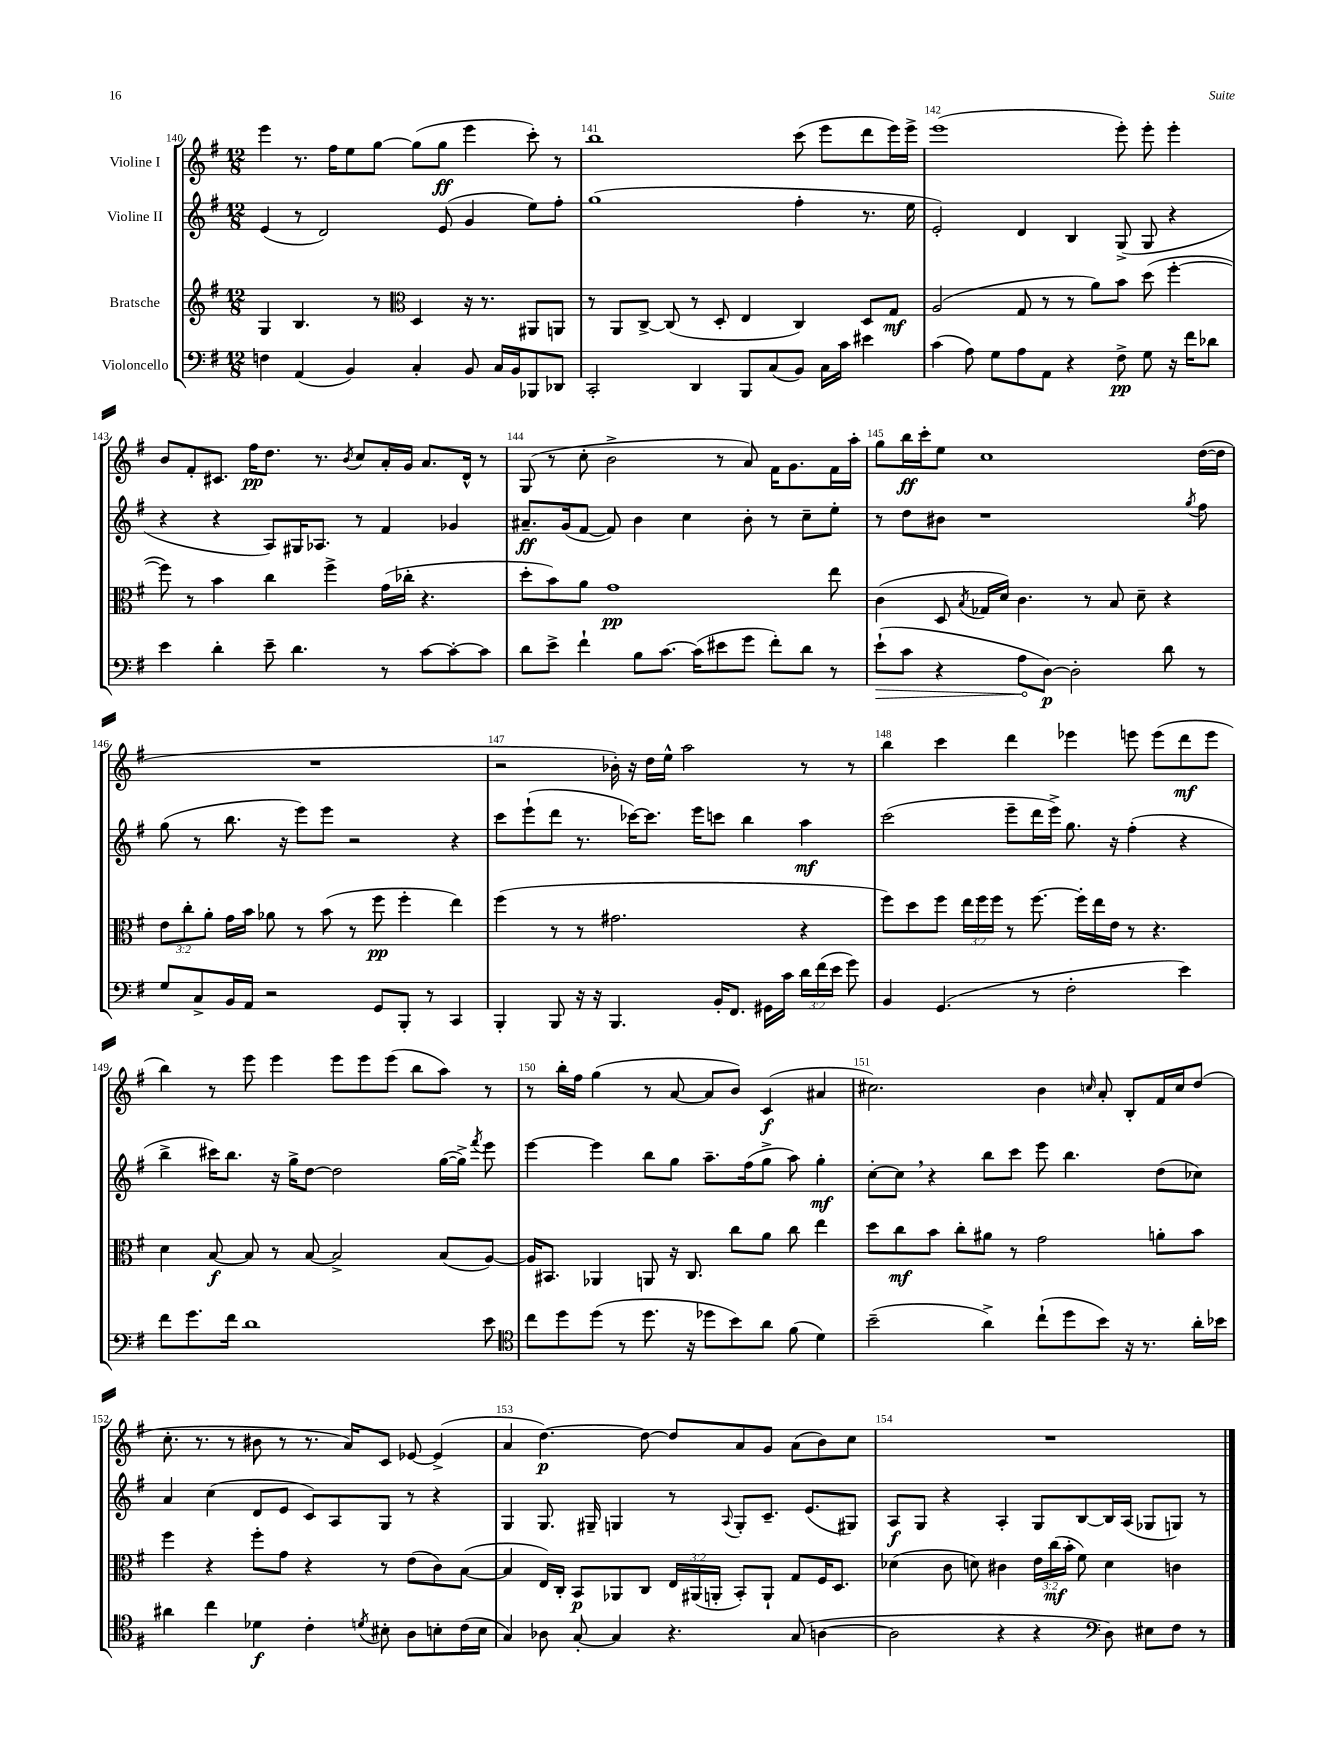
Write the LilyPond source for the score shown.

<<
\new StaffGroup <<
\new Staff = "s0" \with { instrumentName = "Violine I" } {
    \clef treble \key g \major \numericTimeSignature \time 12/8
    \autoBeamOff e'''4 r8. fis''16[ e''8 g''8]~ g''8[( g''8]\ff e'''4 c'''8-.) r8 |
    b''1 c'''8( e'''8[ d'''8 e'''16) e'''16]-> |
    e'''1( e'''8-.) e'''8-. e'''4-. |
    b'8[ fis'8-. cis'8.] fis''16[\pp d''8.] r8. \acciaccatura { b'8 } c''8[ a'16-. g'16] a'8.[ d'16]-^ r8 |
    g8( r8 c''8-. b'2-> r8 a'8) fis'16[ g'8. fis'16 a''16]-. |
    g''8[ b''16\ff c'''16-. e''8] c''1 d''16[~( d''16] |
    R1. |
    r2 bes'16-.) r16 d''16[ e''16]-^ a''2 r8 r8 |
    b''4 c'''4 d'''4 ees'''4 e'''8 e'''8[( d'''8\mf e'''8] |
    b''4) r8 e'''8 e'''4 e'''8[ e'''8 e'''8]( b''8[ a''8]) r8 |
    r8 b''16[-. fis''16] g''4( r8 a'8~ a'8[ b'8]) c'4\f( ais'4 |
    cis''2.) b'4 \grace { c''16 } a'8-. b8[-. fis'16 c''16 d''8]( |
    c''8.-. r8. r8 bis'8 r8 r8. a'16[) c'8] ees'8~ ees'4->( |
    a'4 d''4.~\p) d''8~ d''8[ a'8 g'8] a'8[( b'8) c''8] |
    R1. \bar "|." |
}
\new Staff = "s1" \with { instrumentName = "Violine II" } {
    \clef treble \key g \major \numericTimeSignature \time 12/8
    \autoBeamOff e'4( r8 d'2) e'8( g'4 e''8[) fis''8]-. |
    g''1( fis''4-. r8. e''16 |
    e'2-.) d'4 b4 g8->( g8 r4 |
    r4 r4 a8[) gis16 aes8.] r8 fis'4 ges'4 |
    ais'8.[--\ff g'16( fis'8]~ fis'8) b'4 c''4 b'8-. r8 c''8[-- e''8]-. |
    r8 d''8[ bis'8] r1 \acciaccatura { g''8 } fis''8 |
    g''8( r8 b''8. r16 e'''8[) e'''8] r2 r4 |
    c'''8[ e'''8-!( d'''8] r8. ces'''16[~) ces'''8.] e'''16[ c'''8] b''4 a''4\mf |
    c'''2( e'''8[-- d'''16 e'''16]->) g''8. r16 fis''4-.( r4 |
    b''4-> cis'''16[) b''8.] r16 g''16[-> d''8]~ d''2 g''16[~( g''16]->) \acciaccatura { fis'''8 } e'''8 |
    e'''4~ e'''4 b''8[ g''8] a''8.[-- fis''16( g''8]-> a''8) g''4-.\mf |
    c''8[~-. c''8] \breathe r4 b''8[ c'''8] e'''8 b''4. d''8[( ces''8]) |
    a'4 c''4( d'8[ e'8] c'8[) a8 g8] r8 r4 |
    g4 g8. gis16-- g4 r8 \appoggiatura { a8 } g8[-. c'8.]-- e'8.[( gis8]) |
    a8[\f g8] r4 a4-. g8[ b8~ b16 a16]( ges8[ g8]) r8 \bar "|." |
}
\new Staff = "s2" \with { instrumentName = "Bratsche" } {
    \clef treble \key g \major \numericTimeSignature \time 12/8 \override Staff.TupletNumber.text = #tuplet-number::calc-fraction-text
    \autoBeamOff g4 b4. r8 \clef alto d4 r16 r8. ais,8[ a,8] |
    r8 a,8[ c8]~-> c8( r8 d8-. e4 c4) d8[ g8]\mf |
    a2( g8 r8 r8 a'8[) b'8] d''8( fis''4~-. |
    fis''8) r8 b'4 c''4 fis''4-> g'16[( ces''16]-. r4. |
    d''8[-. b'8) a'8] g'1\pp e''8 |
    c'4( d8 \acciaccatura { b8 } ges16[ d'16]) c'4. r8 b8 d'8-- r4 |
    \tuplet 3/2 { e'8[ c''8-. a'8]-. } g'16[ b'16] aes'8 r8 b'8( r8 fis''8\pp fis''4-. e''4) |
    fis''4( r8 r8 gis'2. r4 |
    fis''8[) d''8 fis''8] \tuplet 3/2 { e''16[ fis''16 fis''16] } r8 fis''8.~ fis''16[-. e''16 e'16] r8 r4. |
    d'4 b8~\f b8 r8 b8~ b2-> b8[( a8]~) |
    a16[ bis,8.] aes,4 a,8 r16 c8. c''8[ a'8] c''8 e''4 |
    d''8[ c''8\mf b'8] c''8[-. ais'8] r8 g'2 a'8[-. b'8] |
    fis''4 r4 fis''8[-. g'8] r4 r8 e'8[( c'8) b8]~( |
    b4 e16[) c16]-. b,8[\p aes,8 c8] \tuplet 3/2 { e16[ ais,16( a,16]-. } b,8[-.) a,8]-! g8[ fis16 d8.] |
    des'4( c'8 d'8) cis'4 \tuplet 3/2 { e'16[ c''16\mf( b'16]-. } fis'8) d'4 c'4 \bar "|." |
}
\new Staff = "s3" \with { instrumentName = "Violoncello" } {
    \clef bass \key g \major \numericTimeSignature \time 12/8 \override Staff.TupletNumber.text = #tuplet-number::calc-fraction-text
    \autoBeamOff f4 a,4( b,4) c4-. b,8 c16[ b,16 bes,,8 des,8] |
    c,2-. d,4 b,,8[ c8( b,8]) c16[ c'16] eis'4 |
    c'4( a8) g8[ a8 a,8] r4 fis8->\pp g8 r16 fis'16[ des'8] |
    e'4 d'4-. e'8-- d'4. r8 c'8[~ c'8~-. c'8] |
    d'8[ e'8]-> fis'4-! b8[ c'8.]~ c'16[( eis'8 g'8] fis'8[-.) d'8] r8 |
    \once \override Hairpin.circled-tip = ##t e'8[-!\>( c'8] r4 a8[\! d8]~\p) d2-. d'8 r8 |
    g8[ c8-> b,16 a,16] r2 g,8[ b,,8]-. r8 c,4 |
    b,,4-. b,,8 r16 r16 b,,4. b,16[-. fis,8.] gis,16[ c'16] \tuplet 3/2 { d'16[ fis'16( e'16] } g'8) |
    b,4 g,4.( r8 fis2-. e'4) |
    fis'8[ g'8. fis'16] d'1 e'8 |
    \clef tenor c''8[ d''8 d''8]( r8 d''8. r16 des''8[ b'8) a'8] fis'8( d'4) |
    b'2--( a'4->) c''8[-!( d''8 b'8]) r16 r8. a'16[-. bes'16] |
    ais'4 c''4 des'4\f c'4-. \acciaccatura { d'8 } bis8-. a8[ b8-. c'16( b16] |
    g4) aes8 g8~-. g4 r4. g8( a4~ |
    a2 r4 r4 \clef bass d8) eis8[ fis8] r8 \bar "|." |
}
>>
>>
\layout { \context { \Score currentBarNumber = #140 \override BarNumber.break-visibility = ##(#f #t #t) barNumberVisibility = #all-bar-numbers-visible } }
